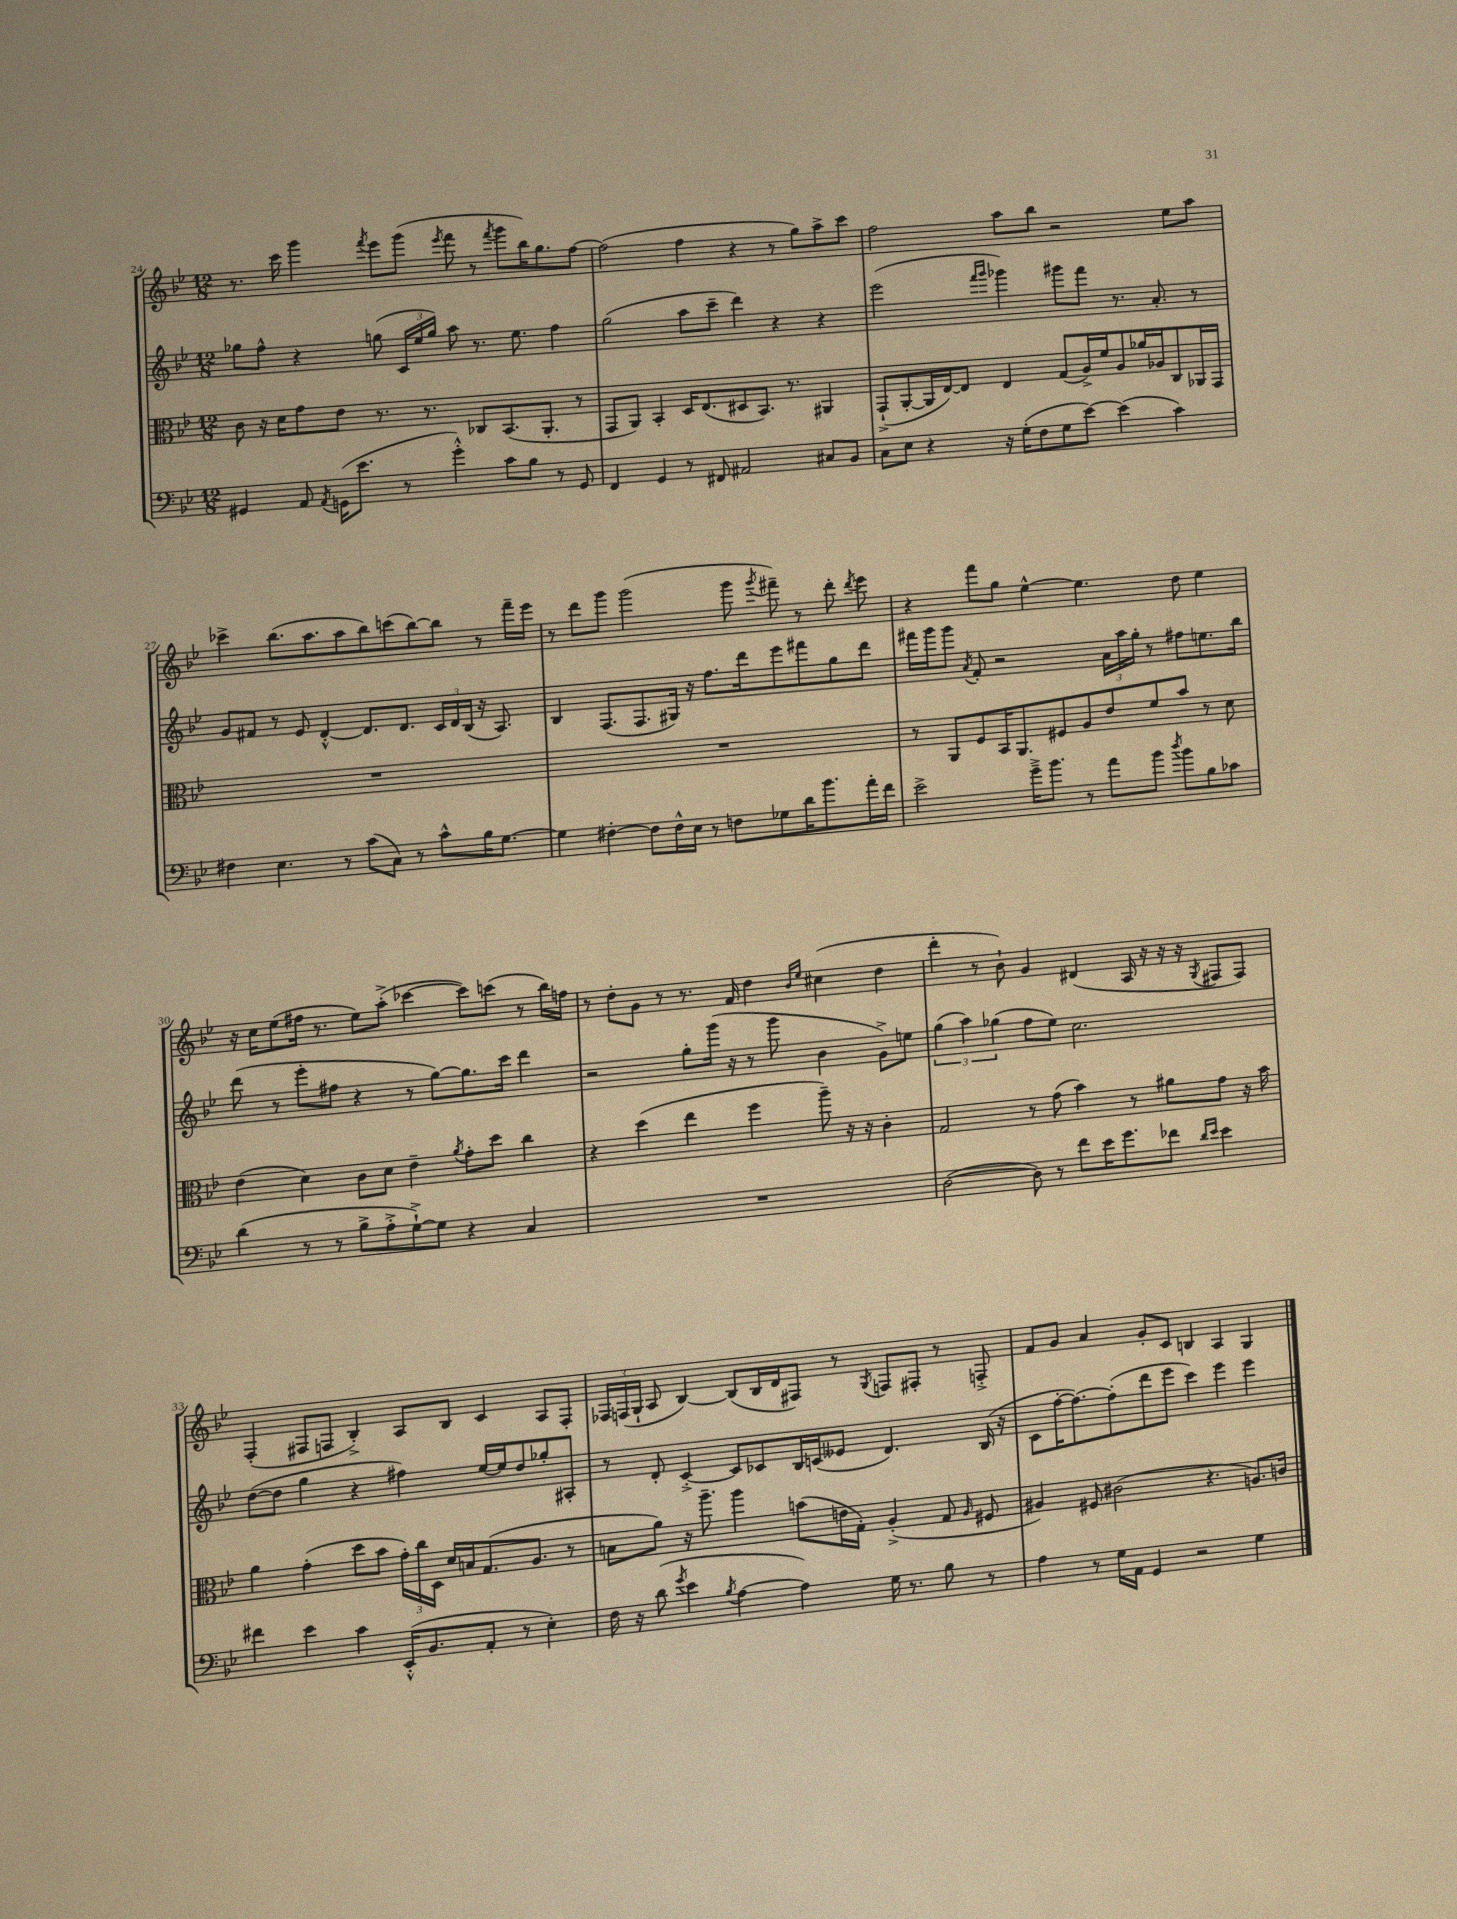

**kern	**kern	**kern	**kern
*part4	*part3	*part2	*part1
*staff4	*staff3	*staff2	*staff1
*clefF4	*clefC3	*clefG2	*clefG2
*k[b-e-]	*k[b-e-]	*k[b-e-]	*k[b-e-]
*M12/8	*M12/8	*M12/8	*M12/8
=24	=24	=24	=24
4GG#X/	8c\	8gg-X\L	8.r
.	16r	8ff^^\J	.
.	16d\KL	.	16ccc\
8AA/	8g\	4r	4ggg\
8qAA/	.	.	.
(16GGn\KL	8e-\J	.	.
8.e-\J	.	.	.
.	.	.	8qfff/
.	8.r	(8ggn\	8eee-\L
8r	.	24c/LL	(8ggg\J
.	.	24ee-/	.
.	8.r	.	.
.	.	24gg/JJ)	.
.	.	.	8qeee-/
4g'^^\)	.	8aa\	8fff\
.	8C-X/L	8.r	8r
.	.	.	8qfff/
8c\L	(8.BB-/	.	8ggg\L
.	.	8.ee-\	.
8B-\J	.	.	16bb-\K)
.	8.AA'/J	.	8.gg\
8r	.	4ff\	.
8GG/	8r	.	[8ff\J
=25	=25	=25	=25
4FF/	8GG/L	(2gg\	(2ff\]
.	8AA/J)	.	.
4GG/	4BB-'/	.	.
8r	16D/KL	8aa\L	4ff\
.	(8.E-/	.	.
8FF#X/	.	8ccc~\J	.
2AA#X/	8D#X/	4ddd\)	4r
.	8.BB-/J)	.	.
.	.	4r	8r
.	8.r	.	.
.	.	.	8gg\L)
8C#X/L	4AA#X/	4r	8aa^\
8BB-/J	.	.	8ccc\J
=26	=26	=26	=26
8C\L	(8GG`^/L	(2eee-\	2ff\
8E-\J	[8AA'/	.	.
4r	16AA/L]	.	.
.	[16E-/J)	.	.
.	8E-/J]	.	.
.	.	16qqfff/LL	.
.	.	16qqggg/JJ	.
16r	4E-/	4ggg-X\)	8aa\L
(16G'\KL	.	.	.
8F\	.	.	8bb-\J
8G\	(8G/L	8ggg#X\L	2r
[8e-\J)	16A^/L)	8fff\J	.
.	16f/J	.	.
(4e-\]	8A/	8.r	.
.	16a-X/L	.	.
.	16A-X/J	8.a'/	.
4c\)	8C/	.	8ee-\L
.	16AA-X/L	8r	8aa\J
.	16GG/JJ	.	.
!!LO:LB:g=z
=27	=27	=27	=27
4F#X\	1.r	8g/L	4ccc-X^\
.	.	8f#X/J	.
4.E-\	.	8r	(8.bb-\L
.	.	8e-/	.
.	.	.	8.aa\
.	.	[4d'^^/	.
8r	.	.	8aa\
(8c\L	.	8.d/L]	8bb-\)
8C\J)	.	.	(8cccn\
.	.	8.d/J	.
8r	.	.	[8bb-\)
8c^^\L	.	24c/LL	8bb-\J]
.	.	24d/	.
.	.	(24B-/JJ	.
16B-\K	.	16r	8r
[8.G\J	.	8.A/)	.
.	.	.	16fff~\LL
.	.	.	16eee-\JJ
=28	=28	=28	=28
4G\]	1.r	4B-/	8r
.	.	.	8ddd\L
[4F#X'\	.	(8.F/L	8ggg\J
.	.	.	(2ggg\
.	.	8.F/	.
8F#\L]	.	.	.
16F#^^\L	.	16G#X/Jk)	.
16E-\JJ	.	16r	.
8r	.	8.ff\L	.
8Fn\L	.	.	8ggg\
.	.	16ddd\k	.
.	.	.	8qggg/
8G-X\	.	8eee-\	8fff#X~\)
16d\K	.	8fff#X\	8r
8.b-\	.	.	.
.	.	8gg\	8ddd'\
.	.	.	8qddd/
16a'\L	.	8ddd\J	8eee-\
16f\JJ	.	.	.
=29	=29	=29	=29
2e-^\	8r	16fff#X\LL	4r
.	.	16ggg\J	.
.	8AA/L	8ggg\J	.
.	.	8qa/	.
.	8F/	8f'/	8fff\L
.	16BB-/K	2r	8gg\J
.	8.AA/	.	.
16g~^\KL	.	.	[4ee-^^\
8.b-\J	.	.	.
.	8F#X/	.	.
8r	8A/	.	4.ee-\]
8a\L	8e-/	24a\LL	.
.	.	24aa\	.
.	.	24gg'\JJ	.
8b-\J	8f/	8r	.
8qdd/	.	.	.
8b-\L	8b-/J	8ff#X\L	8dd\
8B-\	8r	8.een\	4ee-\
8c-X\J	8d\	.	.
.	.	16bb-\Jk	.
!!LO:LB:g=z
=30	=30	=30	=30
(4d\	(4e-\	(8ddd\	16r
.	.	.	16cc\KL
.	.	8r	(8ee-\
8r	4d\)	8eee-'\L	16ff#X\Jk
.	.	.	8.r
8r	.	8ff#X\J	.
8B-^\L	8c\L	4r	8ee-\L)
8A'^\	8d\J	.	(8aa'^\J
[8G`^\)	4e-~\	8r	[4ccc-X\
8G\J]	.	[8gg\L)	.
.	8qa/	.	.
4r	8g'\L	8.gg\]	8ccc-\L])
.	8dd\J	.	(8cccn\J
.	.	16ccc\Jk	.
4C/	4cc\	4ddd\	8r
.	.	.	16bb-\LL)
.	.	.	16ffn\JJ
=31	=31	=31	=31
1.r	4r	2r	8r
.	.	.	8dd'\L
.	(4dd\	.	8g\J
.	.	.	8r
.	4ee-\	8gg'\L	8.r
.	.	(16ggg\Jk	.
.	.	16r	16f/
.	4ff\	8r	4dd\
.	.	8ggg\	.
.	.	.	16qqb-/LL
.	.	.	16qqee-/JJ
.	8aa~\)	4b-\	(4cc#X\
.	16r	.	.
.	16r	.	.
.	4c'\	8g^\L)	4dd\
.	.	8een\J	.
=32	=32	=32	=32
([2D\	2G/	(6gg\	4ddd'\
.	.	6aa\)	.
.	.	.	8r
.	.	(6gg-X\	.
.	.	.	8b-`\)
8D\])	8r	8ff\L	4g/
8r	(8g\	8ee-\J)	.
8f\L	4b-\)	2.cc\	(4d#X/
16e-\K	.	.	.
8.g\	.	.	.
.	8r	.	16A/
.	.	.	16r
8f-X\J	8a#X\L	.	16r
.	.	.	16r
16qqd/LL	.	.	.
16qqe-/JJ	.	.	8qG/
4e-\	8g\J	.	8F#X/L
.	16r	.	8F#/J)
.	16b-\	.	.
!!LO:LB:g=z
=33	=33	=33	=33
4f#X\	4a\	([8dd\L	(4F'/
.	.	8dd\J]	.
4e-\	(4g'\	4gg\	8F#X/L
.	.	.	8Fn/J
4c\	8dd\L	4r	4B-'^/)
.	8b-\J	.	.
(16EE-'^^/KL	24g'\LL)	4ff#X\)	8A/L
.	24cc\	.	.
8.BB-/	.	.	.
.	24D\JJ	.	.
.	16d/LL	.	8B-/J
.	16Bn/J	.	.
8AA'/J	(8.G/	[16ee-/LL	4c/
.	.	16ee-/J]	.
8r	.	8dd/	.
.	8.A/J	.	.
4E-'\)	.	8gg-X'/	8A/L
.	8r	8A#X'/J	8F'/J
=34	=34	=34	=34
16F\	8Bn\L	8r	24F-X/LL
.	.	.	(24Fn/
16r	.	.	.
.	.	.	24G`/JJ
(8d\	8a\J)	8d'/	8A/
8qg/	.	.	.
4e-\	16r	[4c'^/	[4B-/)
.	8.aa~\	.	.
8qB-/	.	.	.
[4A\	4aa\	8c/L]	(8B-/L]
.	.	8c-X/	16B-/L
.	.	.	16d/J
4A\])	(8bn\L	16B-/L	8F#X/J)
.	.	(16cn/J	.
.	16en\L	8e--X/J	8r
.	16G'\JJ)	.	.
.	.	.	8qG/
16G\	(4A'^/	4.d/)	8Fn/L
8.r	.	.	.
.	.	.	8F#X'/J
8B-\	8G/	.	8r
.	16qqA/	.	.
8r	8F#X/	(16B-/	8Fn'^/
.	.	16r	.
=35	=35	=35	=35
4A\	4A#X/)	8c\L	8f/L
.	.	[16ff'\K	8g/J
.	.	8.ff\_)	.
8r	8F#X/	.	4a/
16G\LL	(2c#X\	(8ff'\]	.
16AA\JJ	.	.	.
4GG/	.	8ddd\	8g'/L
.	.	8eee-\J	8c/J
2r	.	4ccc\)	4Bn/
.	4.r	.	.
.	.	4eee-\	4A/
4G\	8.An/L)	4eee-\	4G/
.	16cn/Jk	.	.
==	==	==	==
*-	*-	*-	*-
